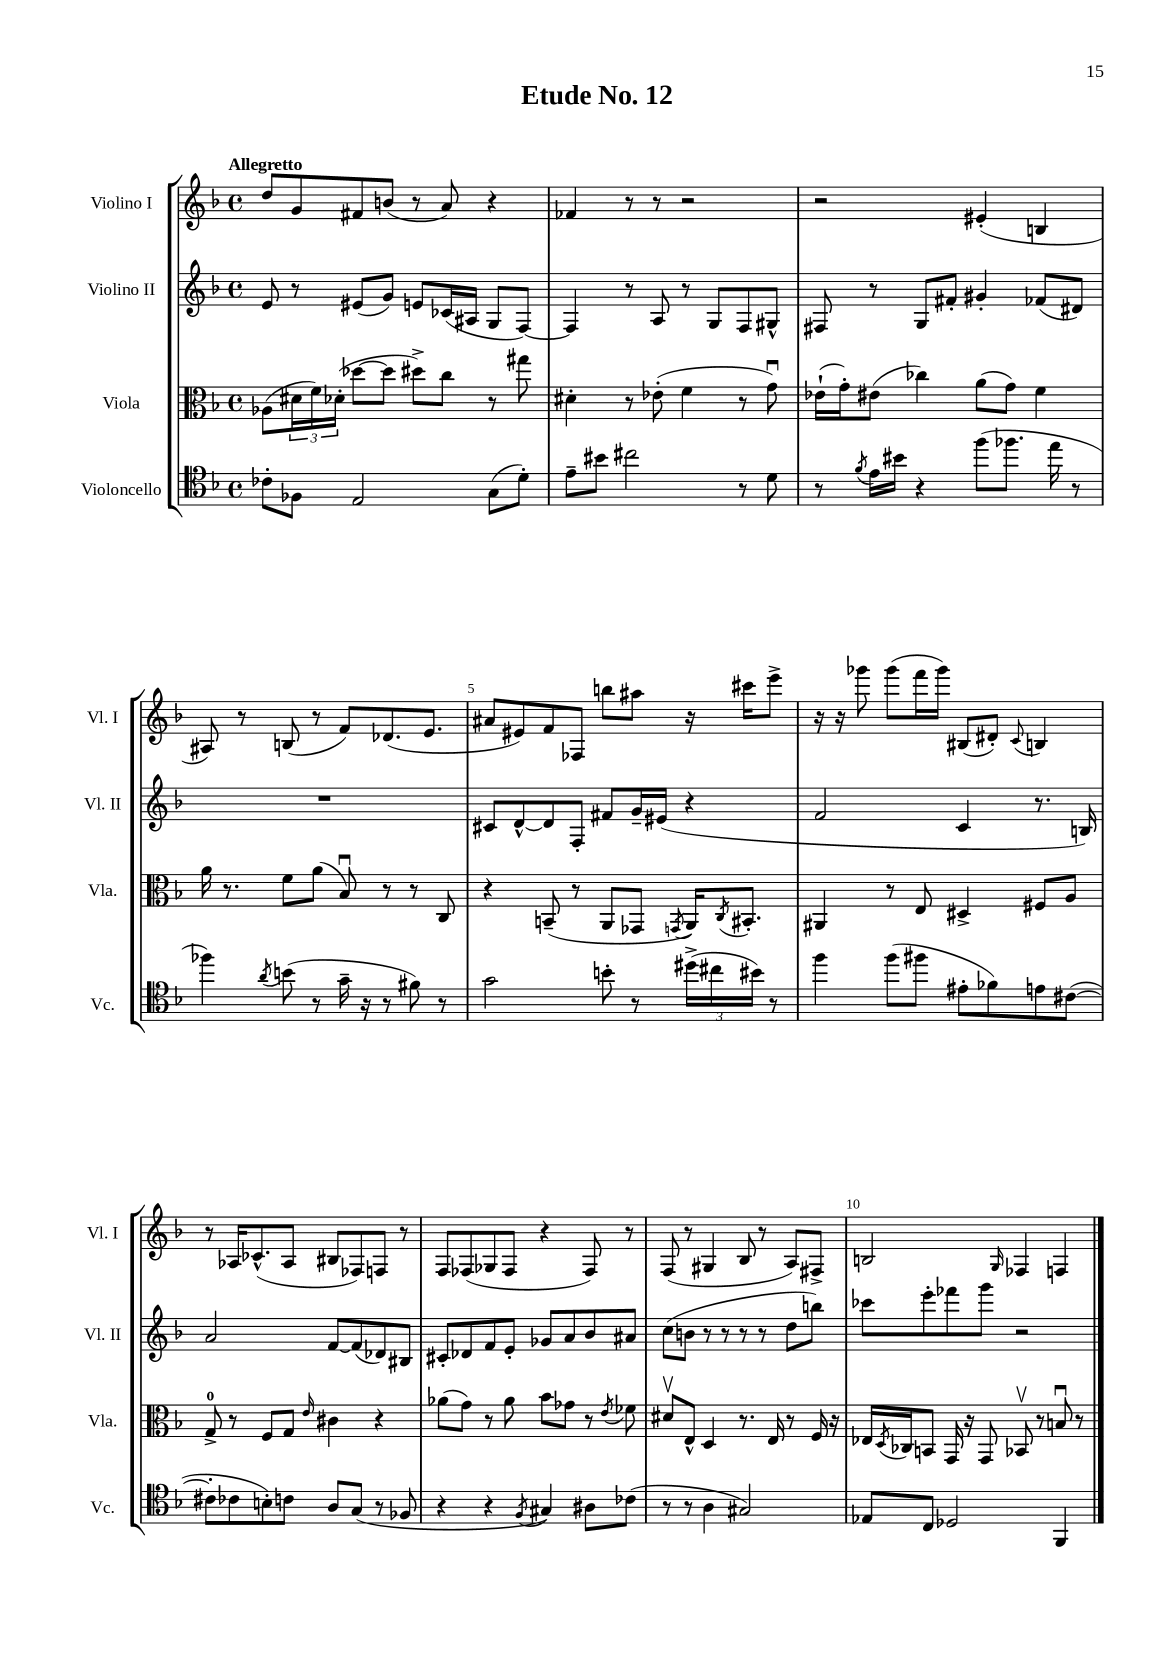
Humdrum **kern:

**kern	**kern	**kern	**kern
*part4	*part3	*part2	*part1
*staff4	*staff3	*staff2	*staff1
*I"Violoncello	*I"Viola	*I"Violino II	*I"Violino I
*I'Vc.	*I'Vla.	*I'Vl. II	*I'Vl. I
*clefC4	*clefC3	*clefG2	*clefG2
*k[b-]	*k[b-]	*k[b-]	*k[b-]
*M4/4	*M4/4	*M4/4	*M4/4
*met(c)	*met(c)	*met(c)	*met(c)
=1	=1	=1	=1
!	!	!	!LO:TX:a:B:t=Allegretto
8c-X'\L	(8A-X\L	8e/	8dd/L
8F-X\J	24d#X\L	8r	8g/
.	24f\)	.	.
.	(24d-X'\JJ	.	.
2E/	[8dd-X\L	(8e#X/L	8f#X/
.	8dd-\J]	8g/J)	(8bn/J
.	8dd#X^\L)	8en/L	8r
.	8cc\J	(16c-X/L	8a/)
.	.	16A#X/JJ	.
(8G\L	8r	8G/L	4r
8d'\J)	8gg#X\	[8F/J)	.
=2	=2	=2	=2
8e~\L	4d#X'\	4F/]	4f-X/
8b#X\J	.	.	.
2cc#X\	8r	8r	8r
.	(8e-X'\	8A/	8r
.	4f\	8r	2r
.	.	8G/L	.
8r	8r	8F/	.
8d\	8gu\)	8G#X^^/J	.
=3	=3	=3	=3
8r	(16e-X`\LL	8F#X/	2r
.	16g'\J)	.	.
8qf/	.	.	.
16e\LL	(8e#X\J	8r	.
16b#X\JJ	.	.	.
4r	4cc-X\)	8G/L	.
.	.	8f#X'/J	.
(8ff\L	(8a\L	4g#X'/	(4e#X'/
8.ff-X\J	8g\J)	.	.
.	4f\	(8f-X/L	4Bn/
16ee\	.	.	.
8r	.	8d#X/J)	.
!!LO:LB:g=z
=4	=4	=4	=4
4ff-X\)	16a\	1r	8A#X/)
.	8.r	.	.
.	.	.	8r
8qa/	.	.	.
(8bn\	8f\L	.	(8Bn/
8r	(8a\J	.	8r
16g~\	8B-u/)	.	8f/L)
16r	.	.	.
8r	8r	.	(8.d-X/
8f#X\)	8r	.	.
.	.	.	8.e/J
8r	8C/	.	.
=5	=5	=5	=5
2g\	4r	8c#X/L	8a#X/L
.	.	[8d^^/	8e#X/)
.	(8BBn~/	8d/]	8f/
.	8r	8F'/J	8F-X/J
8bn'\	8AA/L	8f#X/L	8bbn\L
8r	8GG-X/J	16g~/L	8aa#X\J
.	.	(16e#X/JJ	.
.	8qGGn/	.	.
(24dd#X^\LL	16AA/KL)	4r	16r
24cc#X\	.	.	.
.	8qC/	.	.
.	8.BB#X'/J	.	16ccc#X\KL
24b#X\JJ)	.	.	.
8r	.	.	8eee^\J
=6	=6	=6	=6
4ff\	4AA#X/	2f/	16r
.	.	.	16r
.	.	.	8ggg-X\
(8ff\L	8r	.	(8ggg-\L
8ff#X\J	8E/	.	16fff\L
.	.	.	16ggg-\JJ)
8e#X'\L	4D#X^/	4c/	(8B#X/L
8f-X\)	.	.	8d#X'/J)
.	.	.	8qqc/
8en\	8F#X/L	8.r	4Bn/
([8c#X\J	8A/J	.	.
.	.	16Bn/)	.
!!LO:LB:g=z
=7	=7	=7	=7
8c#X'\L]	8G^/	2a/	8r
8c-X\	8r	.	16A-X/KL
.	.	.	(8.c-X^^/
8Bn'\)	8F/L	.	.
8cn\J	8G/J	.	8A-/J
.	16qqe/	.	.
8A/L	4c#X\	[8f/L	8B#X/L
(8G/J	.	(8f/]	8F-X/)
8r	4r	8d-X/)	8Fn/J
8F-X/	.	8B#X/J	8r
=8	=8	=8	=8
4r	(8a-X\L	8c#X'/L	8F/L
.	8g\J)	8d-X/	(8F-X/
4r	8r	8f/	8G-X/
.	8a-\	8e'/J	8F-/J
8qF/	.	.	.
4G#X/)	8b-\L	8g-X/L	4r
.	8g-X\J	8a/	.
8A#X\L	8r	8b-/	8F-/)
.	8qe/	.	.
(8c-X\J	8f-X\	8a#X/J	8r
=9	=9	=9	=9
8r	8d#Xv/L	(8cc\L	(8F/
8r	8E^^/J	8bn\J	8r
4A\	4D/	8r	4G#X/
.	.	8r	.
2G#X/)	8.r	8r	8B-/
.	.	8r	8r
.	16E/	.	.
.	8r	8dd\L	8A/L)
.	16F/	8bbn\J)	8F#X^/J
.	16r	.	.
=10	=10	=10	=10
8E-X/L	16E-X/LL	8ccc-X\L	2Bn/
.	8qD/	.	.
.	16C-X/J	.	.
8C/J	8BBn/J	8eee'\	.
2D-X/	16GG/	8fff-X\	.
.	16r	.	.
.	8GG/	8ggg\J	.
.	.	.	16qqG/
.	8BB-Xv/	2r	4F-X/
.	8r	.	.
4FF/	8Bnu/	.	4Fn/
.	8r	.	.
==	==	==	==
*-	*-	*-	*-
